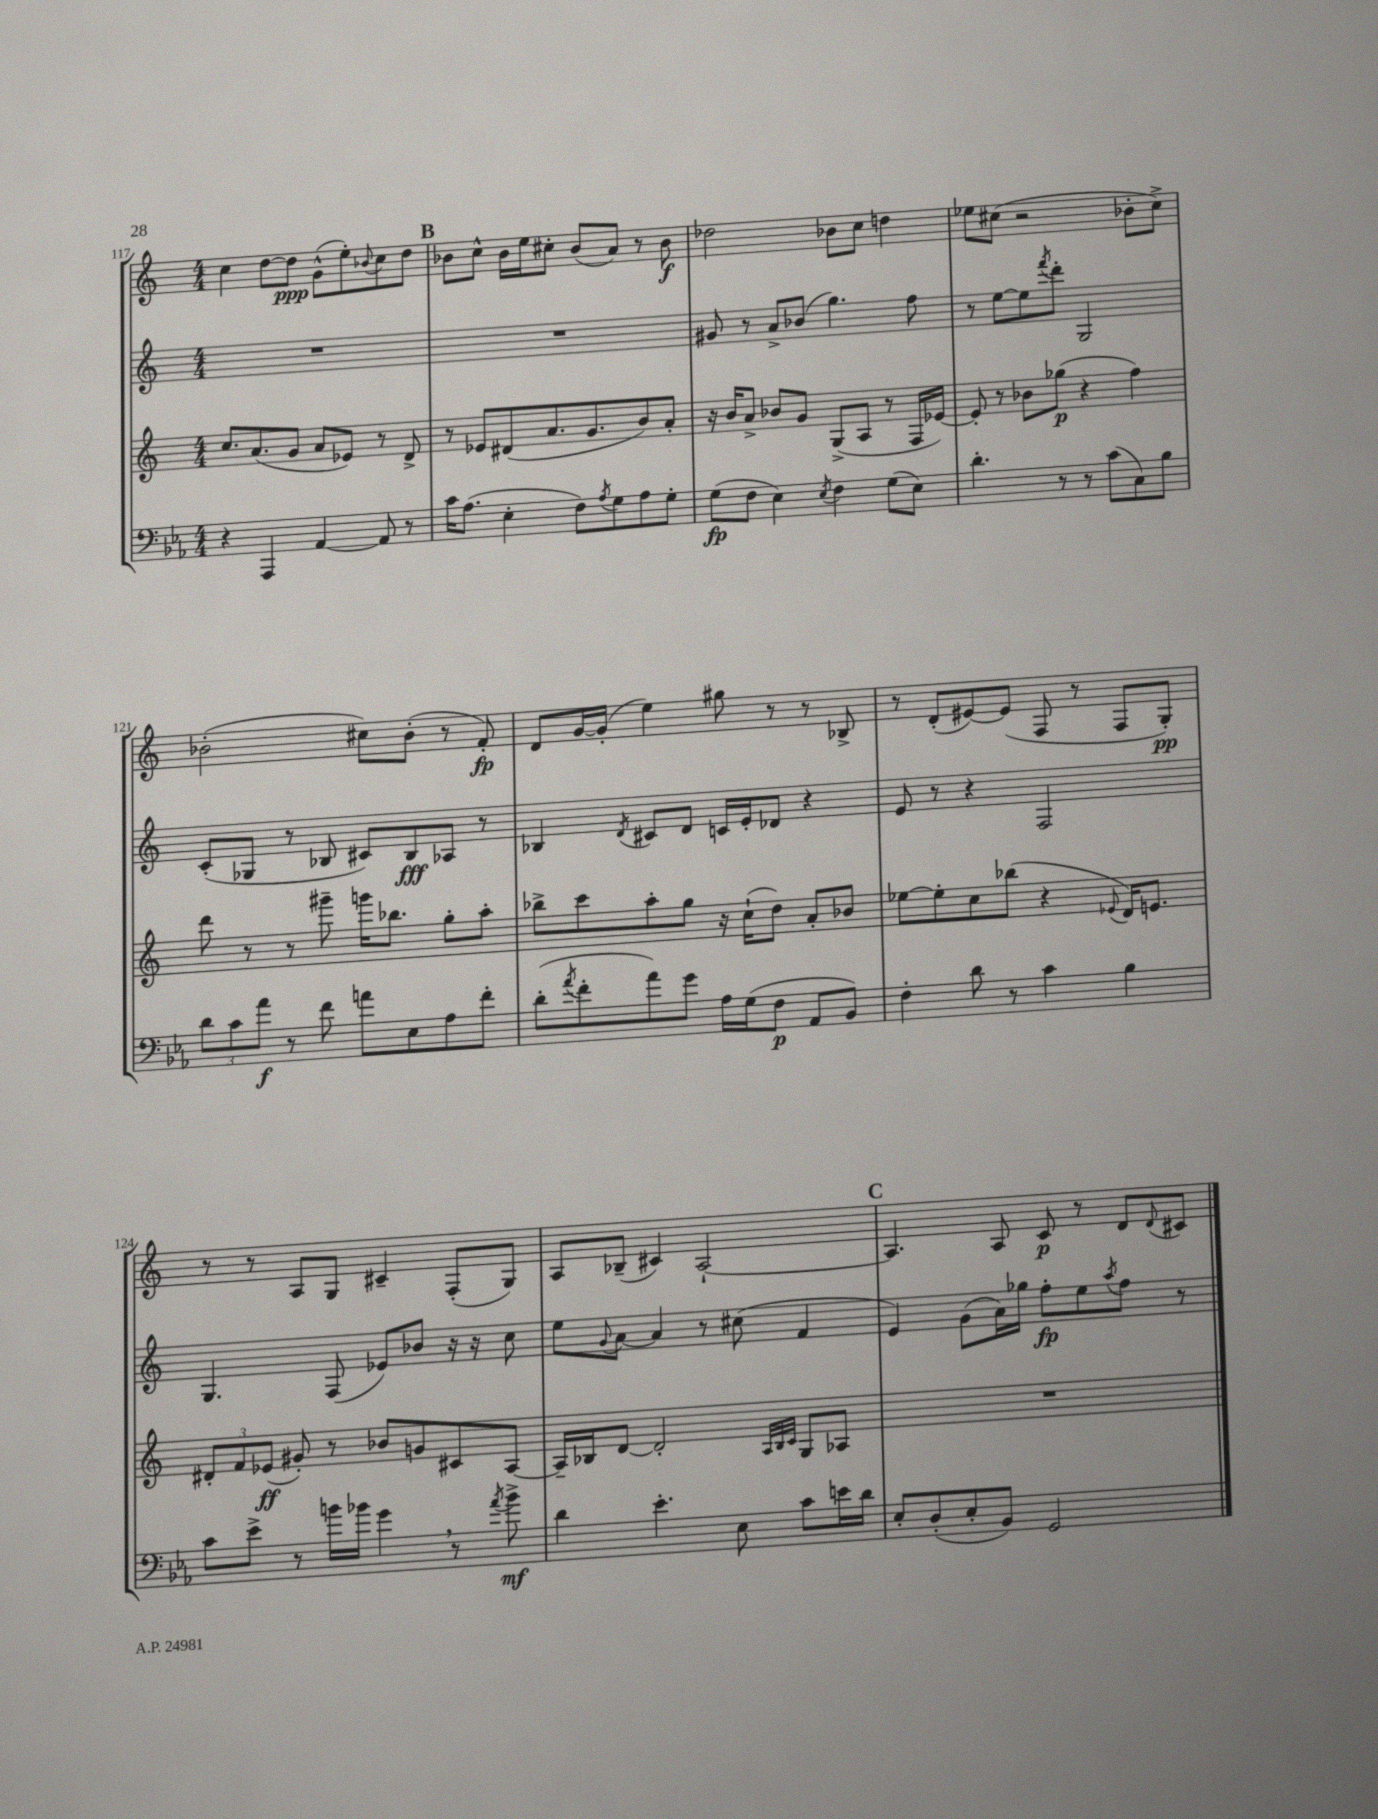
<<
\new StaffGroup <<
\new Staff = "s0" {
    \clef treble \key c \major \numericTimeSignature \time 4/4
    c''4 d''8~ d''8\ppp g'8-^( e''8-.) \appoggiatura { bes'8 } c''8 d''8 |
    \mark \markup { \bold "B" } bes'8 c''8-^ bes'16 e''16 cis''8-. bes'8( a'8) r8 bes'8\f |
    des''2 bes'8 c''8 d''4 |
    ees''8 cis''8( r2 bes'8-. cis''8->) |
    bes'2-.( cis''8) bes'8-.( r8 f'8-.\fp) |
    d'8 g'16~ g'16-.( e''4) gis''8 r8 r8 bes8-> |
    r8 d'8-.( eis'8~) eis'8( f8 r8 f8 g8-.\pp) |
    r8 r8 a8 g8 cis'4-- f8-.( g8) |
    a8 bes8--( cis'4) a2~-! |
    \mark \markup { \bold "C" } a4. a8 c'8\p r8 d'8 \appoggiatura { d'8 } cis'8 \bar "|." |
}
\new Staff = "s1" {
    \clef treble \key c \major \numericTimeSignature \time 4/4
    R1 |
    \mark \markup { \bold "B" } R1 |
    gis'8 r8 a'8-> bes'8( g''4.) f''8 |
    r8 e''8~ e''8 \acciaccatura { f'''8 } d'''8-. g2 |
    c'8-.( ges8 r8 bes8 cis'8) bes8\fff aes8 r8 |
    bes4 \acciaccatura { d'8 } cis'8 d'8 c'16 e'16-. des'8 r4 |
    e'8 r8 r4 f2 |
    g4. f8( ees'8) bes'8 r16 r16 c''8 |
    e''8 \appoggiatura { g'8 } a'8~ a'4 r8 cis''8( f'4 |
    \mark \markup { \bold "C" } e'4) g'8( a'16) ges''16 f''8-.\fp e''8 \acciaccatura { a''8 } f''8 r8 \bar "|." |
}
\new Staff = "s2" {
    \clef treble \key c \major \numericTimeSignature \time 4/4
    c''8. a'8.( g'8 a'8 ees'8) r8 d'8-> |
    \mark \markup { \bold "B" } r8 ees'8 dis'8( a'8. g'8. b'8) a'8-. |
    r16 b'16 a'8-> bes'8 g'8 g8->( a8 r8 f16 ees'16~) |
    ees'8-. r8 bes'8 ges''8\p( r4 f''4) |
    d'''8 r8 r8 gis'''8-- g'''16 bes''8. g''8-. a''8-. |
    bes''8-> c'''8 a''8-. g''8 r16 c''16-!( d''8) a'8-. bes'8 |
    ees''8~ ees''8-. c''8 bes''8( r4 \appoggiatura { ees'8 } d'16) e'8. |
    \tuplet 3/2 { dis'8-. f'8 ees'8\ff( } gis'8-.) r8 bes'8 g'8 cis'8 a8~ |
    a16-- bes16 d'8~ d'2-. \grace { a32 bes32 c'32 } g8 aes8 |
    \mark \markup { \bold "C" } R1 \bar "|." |
}
\new Staff = "s3" {
    \clef bass \key ees \major \numericTimeSignature \time 4/4
    r4 aes,,4 aes,4~ aes,8 r8 |
    \mark \markup { \bold "B" } c'16 aes8.( ees4-. f8) \acciaccatura { aes8 } g8 aes8 g8-. |
    g8\fp( f8 ees4) \acciaccatura { ees8 } f4 g8( ees8) |
    d'4.-. r8 r8 c'8( c8) bes8 |
    \tuplet 3/2 { d'8 c'8 aes'8\f } r8 f'8 a'8 ees8 aes8 f'8-. |
    d'8-.( \acciaccatura { aes'8 } f'8-. aes'8) g'8 aes16 g16( f8\p aes,8 bes,8) |
    f4-. d'8 r8 c'4 bes4 |
    c'8 ees'8-> r8 b'16 bes'16 g'4 \breathe r8 \acciaccatura { aes'8 } bes'8->\mf |
    d'4 ees'4.-. ees8 c'8 e'16 d'16 |
    \mark \markup { \bold "C" } ees8-. d8-.( ees8-. bes,8) g,2 \bar "|." |
}
>>
>>
\layout { \context { \Score currentBarNumber = #117 } }
